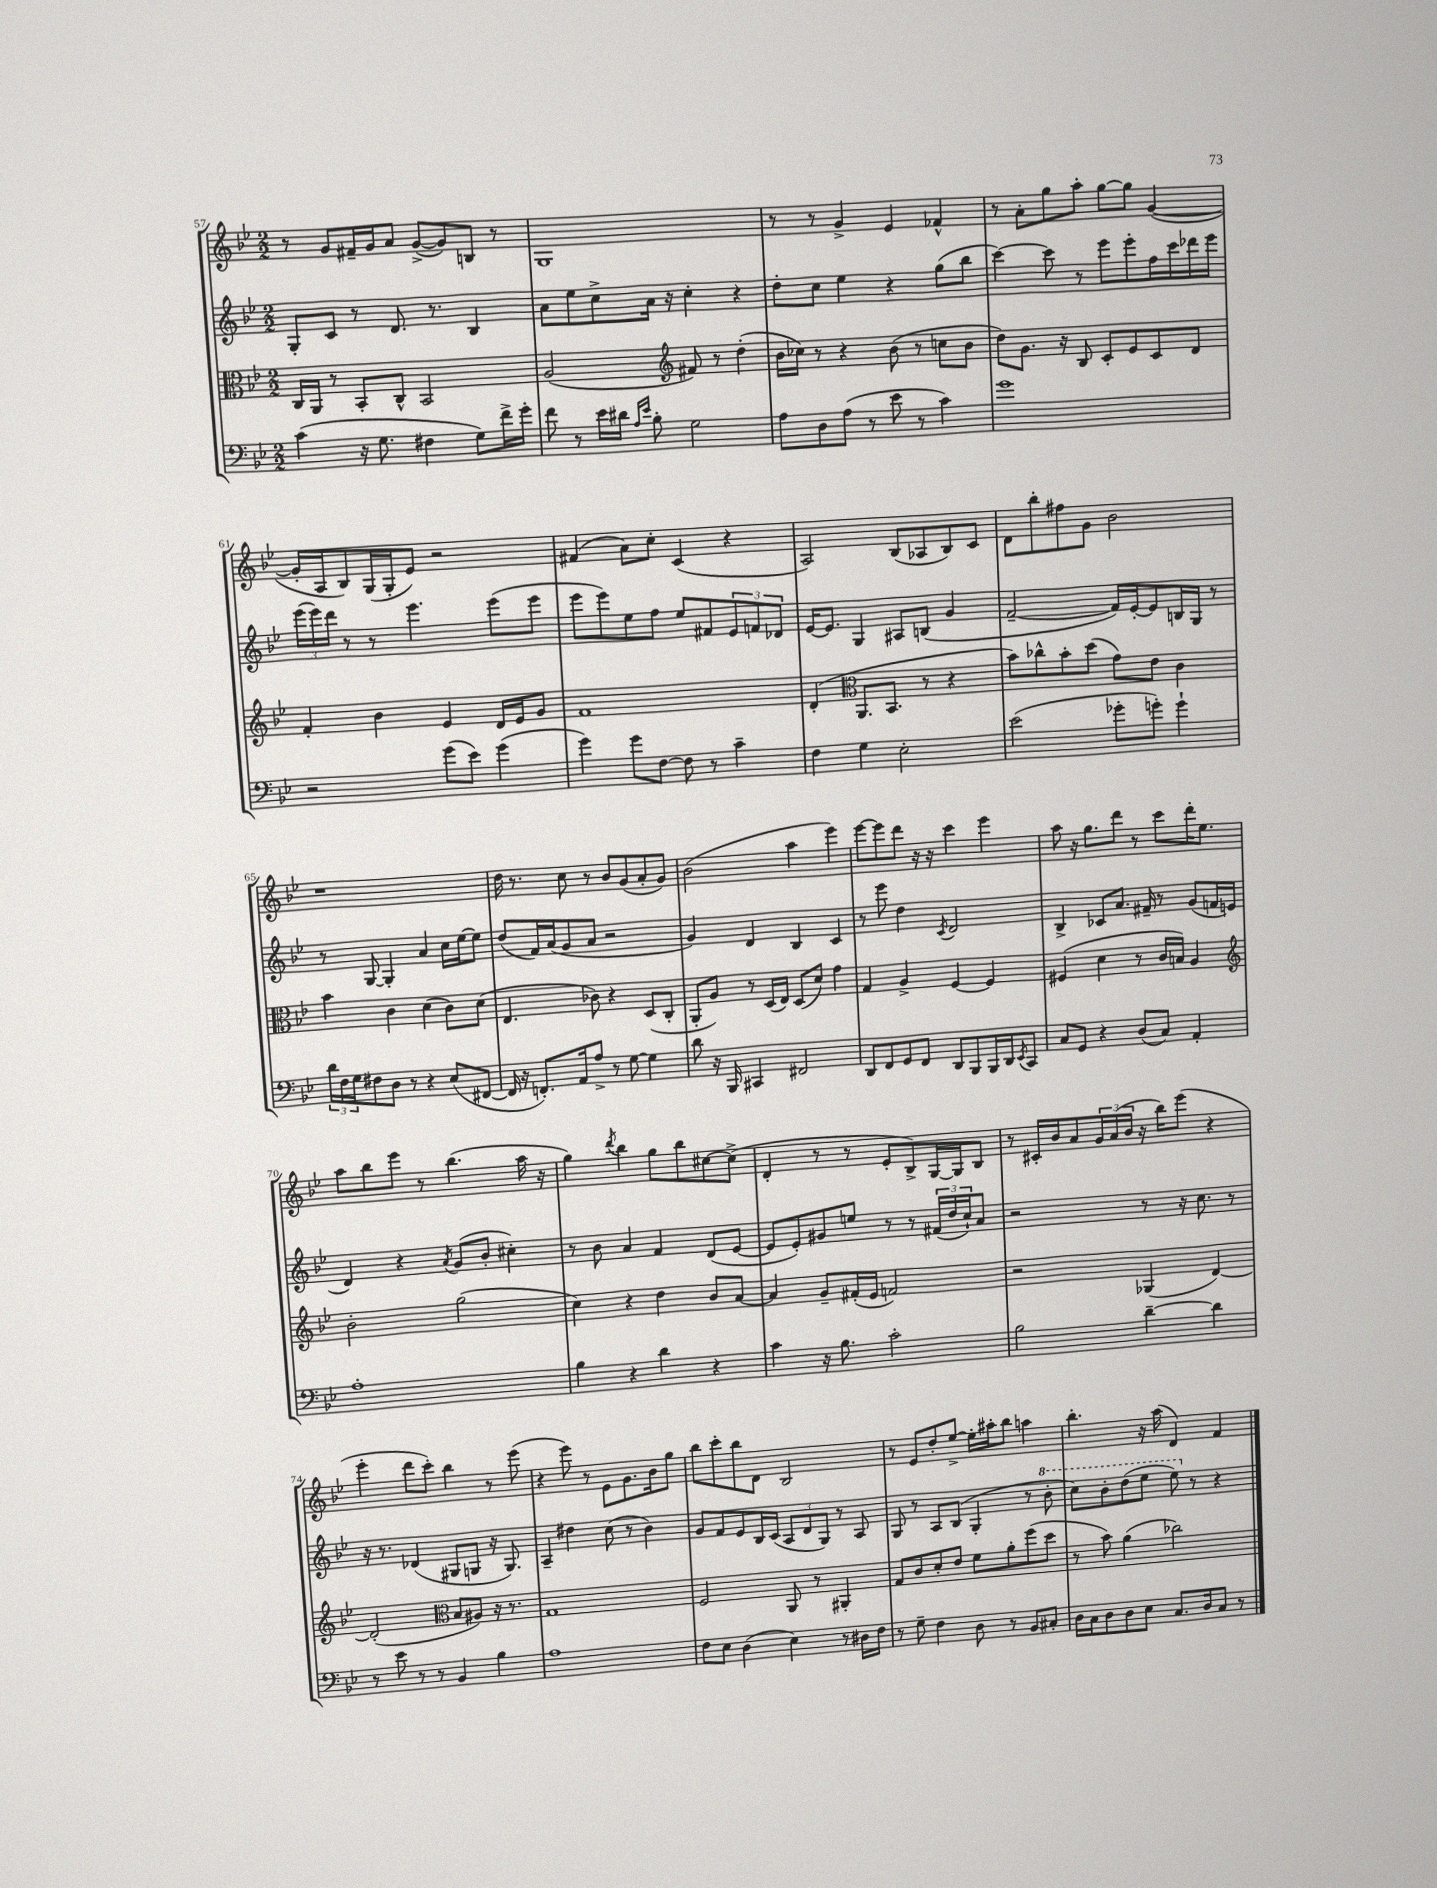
<<
\new StaffGroup <<
\new Staff = "s0" {
    \clef treble \key bes \major \numericTimeSignature \time 2/2
    r8 g'8 fis'16-- g'16 a'8 g'8~->( g'8) b8 r8 |
    g1 |
    r8 r8 g'4-> ees'4 fes'4-^ |
    r8 a'8-. g''8 a''8-. g''8~ g''8 g'4~( |
    g'16-. a16 bes8) g16( g16-. ees'8) r2 |
    fis'4( a'8) c''8-. c'4( r4 |
    a2) bes8( aes8 bes8) c'8 |
    d'8 bes''8-. fis''8 g'8 bes'2 |
    r1 |
    d''16 r8. c''8 r8 bes'8 g'8( a'8-. g'8) |
    bes'2( a''4 ees'''4) |
    ees'''8~ ees'''8 d'''8 r16 r16 c'''4 ees'''4 |
    a''8 r16 g''8. d'''8 r8 c'''8 d'''16-. ees''8. |
    a''8 bes''8 ees'''8 r8 bes''4.( a''16 r16 |
    g''4) \acciaccatura { d'''8 } bes''4 g''8 bes''8 cis''8~ cis''8->( |
    d'4-. r8 r8 ees'8-. bes8->) g16~ g16 bes8 |
    r8 cis'16-. bes'16 a'8 \tuplet 3/2 { g'16 a'16( bes'16 } r16 bes''16) ees'''8( r4 |
    ees'''4-. d'''8 c'''8-.) bes''4 r8 ees'''8( |
    r4 ees'''8) r8 ees'8 g'8. bes'16 g''8 |
    bes''8 c'''8-. bes''8 d'8 bes2 |
    r8 ees'8 d''8-. ees''8~-> ees''16-. ais''16-. bes''8 a''4 |
    bes''4.-. r16 a''16( d'4) f'4 \bar "|." |
}
\new Staff = "s1" {
    \clef treble \key bes \major \numericTimeSignature \time 2/2
    g8-. c'8 r8 d'8. r8. bes4 |
    a'8 ees''8 c''8-> a'16 r16 c''4-. r4 |
    d''8-. c''8 ees''4 r4 g''8( bes''8 |
    c'''4~) c'''8 r8 ees'''8 ees'''8-. f''16 c'''16 des'''16 ees'''16 |
    \tuplet 3/2 { ees'''16( ees'''16) d'''16 } r8 r8 ees'''4. ees'''8( ees'''8 |
    ees'''8 ees'''8) ees''8 f''8 ees''8 fis'8 \tuplet 3/2 { ees'8 f'8 des'8 } |
    ees'16~ ees'8. g4 ais8 b8( g'4 |
    f'2~-- f'16) ees'16~-. ees'8 b16 g16 r8 |
    r8 g8~ g4-. a'4 c''16 ees''16~ ees''8 |
    d''8( f'16) a'16( g'8 a'8 r2 |
    g'4) d'4 bes4 c'4 |
    r8 ees'''8 d''4 \acciaccatura { c'8 } d'2 |
    bes4-> ces'8 a'8. fis'16-- r8 g'8( f'16 e'16 |
    d'4) r4 \acciaccatura { a'8 } g'8( bes'8-. cis''4-.) |
    r8 bes'8 a'4 f'4 d'8( ees'8~ |
    ees'8 ees'8-.) gis'8 e''8 r8 r8 \tuplet 3/2 { fis'16( d''16 c''16-!) } a'8 |
    r2 r8 r16 c''8. r8 |
    r16 r8. des'4( gis8 g8 r16 g8.) |
    a4-- dis''4 c''8( r8 bes'4) |
    g'8 f'8 ees'8 bes16 c'16( \tuplet 3/2 { a8 d'8 g8) } r8 a8 |
    g8 r8 a8 bes8( g4-. r8 \ottava #1 bes''8-. |
    c'''8) bes''8-. d'''8( ees'''8 ees'''8) \ottava #0 r8 r4 \bar "|." |
}
\new Staff = "s2" {
    \clef alto \key bes \major \numericTimeSignature \time 2/2
    c16 a,16 r8 bes,8-. c8-^ bes,2 |
    a2( \clef treble fis'8) r8 d''4-.( |
    bes'16 ces''16) r8 r4 bes'8( r8 c''8 bes'8 |
    d''8) g'8. r16 bes8 c'8-. ees'8 c'8 d'8 |
    f'4-. bes'4 ees'4 d'16 ees'16 g'8 |
    f'1 |
    d'4-.( \clef alto a,8. bes,8. r8 r4 |
    bes'8) ces''8-^ bes'8-. d''8( g'8) ees'8 c'4 |
    bes'4 c'4 d'4( c'8) d'8( |
    ees4. ces'8) r4 d8( c8-. |
    a,8-. a8) r8 d16( ees16) d8( d'8) g'4 |
    g4 a4-> f4~ f4 |
    fis4( d'4 r8 c'16 b16) a4 |
    \clef treble bes'2-. g''2( |
    c''4) r4 d''4 bes'8 a'8~ |
    a'4 g'8-- fis'16-.( ees'16 f'2) |
    r2 ges4( d'4~) |
    d'2-.( \clef alto bes8 ais8) r16 r8. |
    g1 |
    f2 a,8 r8 ais,4-. |
    g8 c'8 d'8-. ees'8 f'8 a'8-. f''8( d''8 |
    r8 bes'8) a'4( ces''2) \bar "|." |
}
\new Staff = "s3" {
    \clef bass \key bes \major \numericTimeSignature \time 2/2
    c'4( r16 g8. fis4 g8) f'16-> g'16-. |
    f'8 r8 ees'16 dis'16 \grace { a16 ees'16 } bes8-. g2 |
    a8 d8 a8( r8 ees'8 r8 c'4) |
    g'1 |
    r2 g'8( ees'8) g'4( |
    g'4) g'8 f8~ f8 r8 c'4-- |
    f4 g4 ees2-. |
    ees'2( ges'8-. g'8-.) g'4-! |
    \tuplet 3/2 { d'16 f16 g16 } fis8 d8 r8 r4 ees8( fis,8~ |
    fis,16 r16 f,8.-.) a,16 a8-> r8 g8~ g4 |
    d'8 r16 bes,,16 cis,4 fis,2 |
    d,8 f,8 g,8 f,8 d,8 bes,,8 bes,,16 d,16 \acciaccatura { ees,8 } c,8 |
    c8 g,8 r4 d8( c8) a,4-. |
    a1-. |
    bes4 r4 d'4 r4 |
    c'4 r16 bes8. c'2-. |
    bes2 d'4~-- d'4 |
    r8 ees'8 r8 r8 bes,4 bes4 |
    a1 |
    f8 ees8 d4( ees4) r8 dis16 f16 |
    r8 g8-- f4 d8 r8 bes,8 cis8-. |
    d16 c16 d8 d8 ees8 c8. d16 c8 r8 \bar "|." |
}
>>
>>
\layout { \context { \Score currentBarNumber = #57 } }
